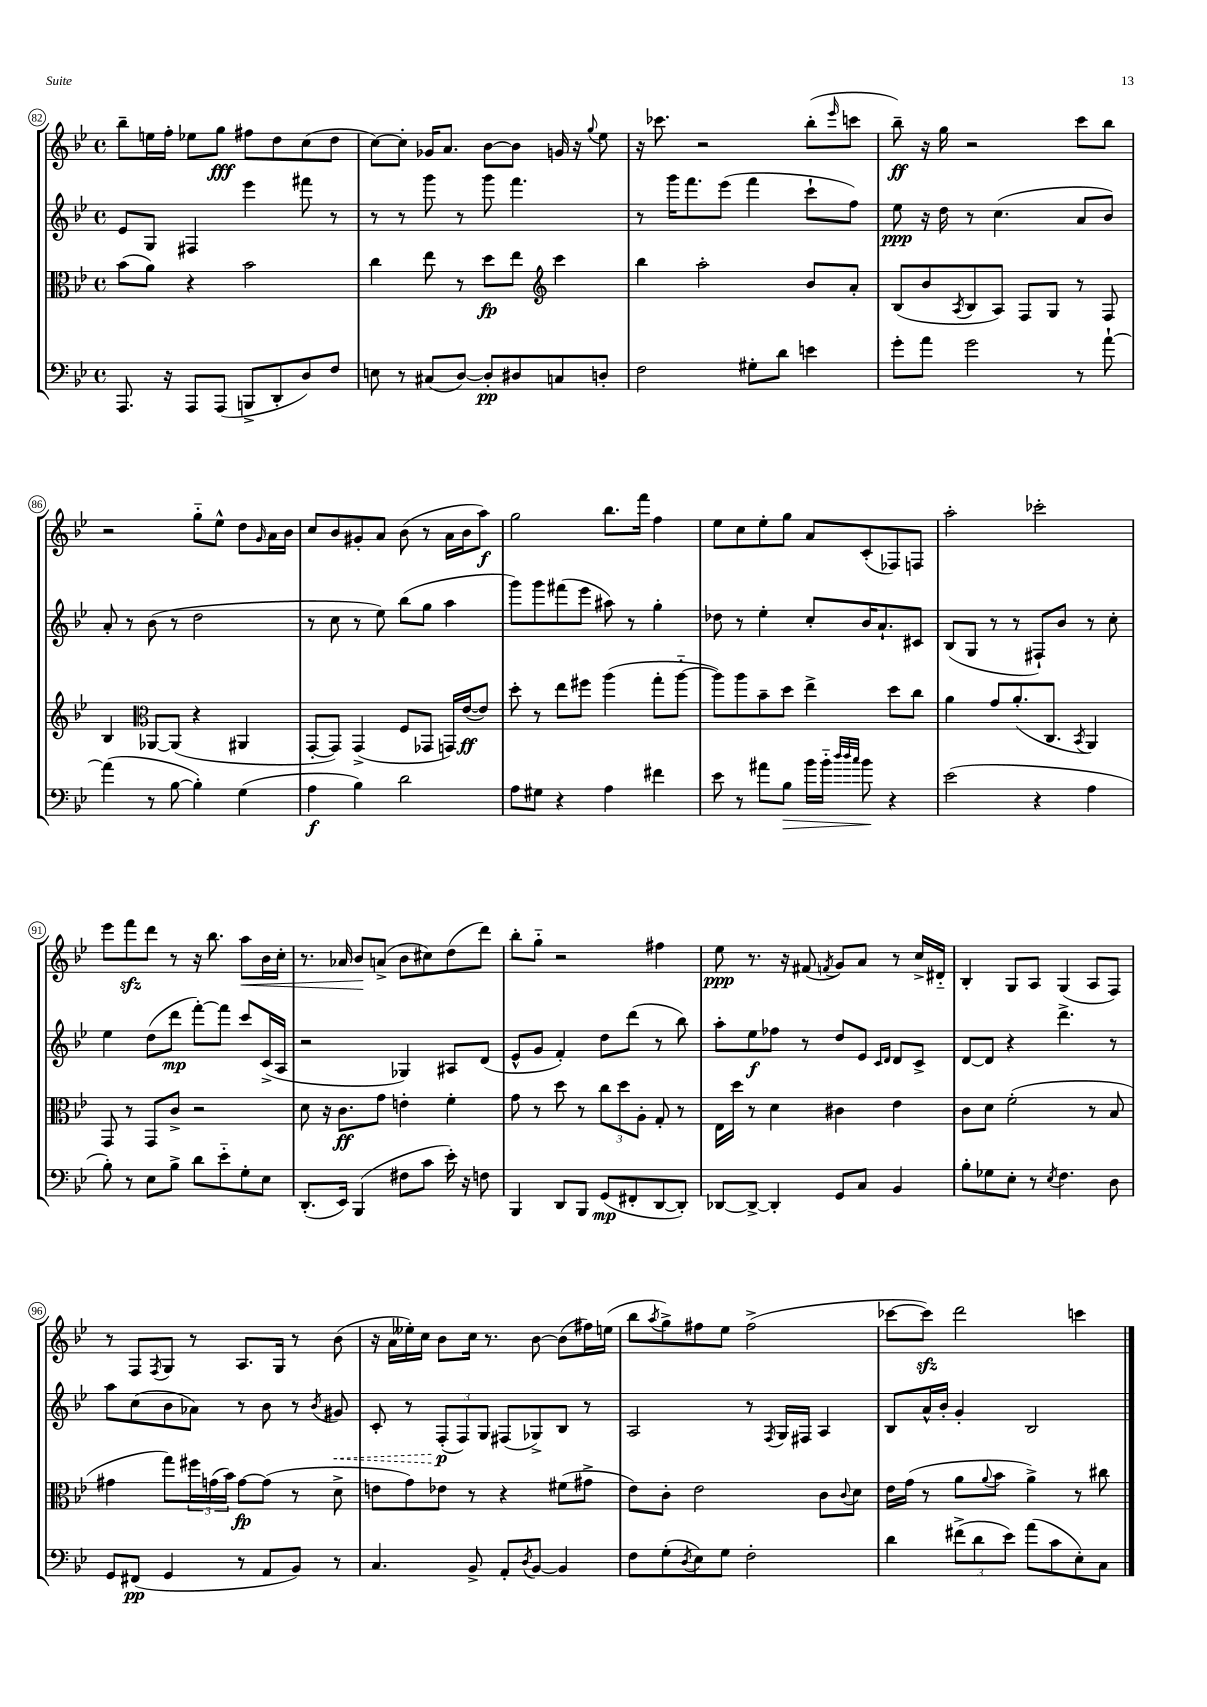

**kern	**dynam	**kern	**dynam	**kern	**dynam	**kern	**dynam
*part4	*part4	*part3	*part3	*part2	*part2	*part1	*part1
*staff4	*staff4	*staff3	*staff3	*staff2	*staff2	*staff1	*staff1
*clefF4	*	*clefC3	*	*clefG2	*	*clefG2	*
*k[b-e-]	*	*k[b-e-]	*	*k[b-e-]	*	*k[b-e-]	*
*M4/4	*	*M4/4	*	*M4/4	*	*M4/4	*
*met(c)	*	*met(c)	*	*met(c)	*	*met(c)	*
=82	=82	=82	=82	=82	=82	=82	=82
8.AAA/	.	(8b-\L	.	8e-/L	.	8bb-~\L	.
.	.	8a\J)	.	8G/J	.	16een\L	.
16r	.	.	.	.	.	16ff'\JJ	.
8AAA/L	.	4r	.	4F#X/	.	8ee-X\L	.
(8AAA/J	.	.	.	.	.	8gg\J	fff
8BBBn^/L	.	2b-\	.	4eee-\	.	8ff#X\L	.
8DD'/	.	.	.	.	.	8dd\	.
8D/)	.	.	.	8fff#X\	.	(8cc\	.
8F/J	.	.	.	8r	.	8dd\J	.
=83	=83	=83	=83	=83	=83	=83	=83
8En\	.	4cc\	.	8r	.	[8cc\L)	.
8r	.	.	.	8r	.	8cc'\J]	.
(8C#X/L	.	8ee-\	.	8ggg\	.	16g-X/KL	.
.	.	.	.	.	.	8.a/J	.
[8D/J)	.	8r	.	8r	.	.	.
8D'/L]	pp	8dd\L	fp	8ggg\	.	[8b-\L	.
8D#X/	.	8ee-\J	.	4.fff\	.	8b-\J]	.
*	*	*clefG2	*	*	*	*	*
8Cn/	.	4ccc\	.	.	.	16gn/	.
.	.	.	.	.	.	16r	.
.	.	.	.	.	.	8qqgg/	.
8Dn'/J	.	.	.	.	.	8ee-\	.
=84	=84	=84	=84	=84	=84	=84	=84
2F\	.	4bb-\	.	8r	.	16r	.
.	.	.	.	.	.	8.ccc-X\	.
.	.	.	.	16ggg\KL	.	.	.
.	.	.	.	8.fff\	.	.	.
.	.	2aa'\	.	.	.	2r	.
.	.	.	.	(8eee-\J	.	.	.
8G#X'\L	.	.	.	4fff\	.	.	.
8d\J	.	.	.	.	.	.	.
4en\	.	8b-/L	.	8ccc`\L	.	(8bb-'\L	.
.	.	.	.	.	.	16qqeee-/	.
.	.	8a'/J	.	8ff\J)	.	8cccn\J	.
=85	=85	=85	=85	=85	=85	=85	=85
8g'\L	.	(8B-/L	.	8ee-\	ppp	8bb-~\)	ff
8a\J	.	8b-/	.	16r	.	16r	.
.	.	.	.	16dd\	.	16gg\	.
.	.	8qA/	.	.	.	.	.
2g\	.	8B-/	.	8r	.	2r	.
.	.	8A/J)	.	(4.cc\	.	.	.
.	.	8F/L	.	.	.	.	.
.	.	8G/J	.	.	.	.	.
8r	.	8r	.	8a/L	.	8ccc\L	.
[8a`\	.	8F/	.	8b-/J)	.	8bb-\J	.
!!LO:LB:g=z
=86	=86	=86	=86	=86	=86	=86	=86
(4a\]	.	4B-/	.	8a'/	.	2r	.
.	.	.	.	8r	.	.	.
*	*	*clefC3	*	*	*	*	*
8r	.	[8AA-X/L	.	(8b-\	.	.	.
[8B-\	.	(8AA-/J]	.	8r	.	.	.
4B-'\])	.	4r	.	2dd\	.	8gg\L	.
.	.	.	.	.	.	8ee-^^\J	.
(4G\	.	4AA#X/	.	.	.	8dd\L	.
.	.	.	.	.	.	16qqg/	.
.	.	.	.	.	.	16a\L	.
.	.	.	.	.	.	16b-\JJ	.
=87	=87	=87	=87	=87	=87	=87	=87
4A\	f	[8GG'/L	.	8r	.	8cc/L	.
.	.	8GG/J])	.	8cc\	.	8b-/	.
4B-\)	.	(4GG^/	.	8r	.	8g#X'/	.
.	.	.	.	8ee-\)	.	8a/J	.
2d\	.	8F/L	.	(8bb-\L	.	(8b-\	.
.	.	8GG-X/J	.	8gg\J	.	8r	.
.	.	16GGn/LL)	.	4aa\	.	16a\LL	.
.	.	([16e-/J	ff	.	.	16b-\J	.
.	.	8e-/J])	.	.	.	8aa\J)	f
=88	=88	=88	=88	=88	=88	=88	=88
8A\L	.	8dd'\	.	8ggg\L)	.	2gg\	.
8G#X\J	.	8r	.	8ggg\	.	.	.
4r	.	8ee-\L	.	(8fff#X\	.	.	.
.	.	8ff#X\J	.	8eee-\J	.	.	.
4A\	.	(4aa\	.	8aa#X\)	.	8.bb-\L	.
.	.	.	.	8r	.	.	.
.	.	.	.	.	.	16fff\Jk	.
4f#X\	.	8gg'\L	.	4gg'\	.	4ff\	.
.	.	[8aa\J	.	.	.	.	.
=89	=89	=89	=89	=89	=89	=89	=89
8e-\	.	8aa\L])	.	8dd-X\	.	8ee-\L	.
8r	.	8aa\	.	8r	.	8cc\	.
8a#X\L	.	8b-~\	.	4ee-'\	.	8ee-'\	.
!	!LO:HP:b	!	!	!	!	!	!
8B-\J	>	8dd\J	.	.	.	8gg\J	.
16b-\LL	.	4ee-^\	.	8cc'/L	.	8a/L	.
16b-\JJ	.	.	.	.	.	.	.
32qqdd/LLL	.	.	.	.	.	.	.
32qqdd/	.	.	.	.	.	.	.
32qqcc/JJJ	.	.	.	.	.	.	.
8b-\	.	.	.	16b-/K	.	(8c'/	.
.	.	.	.	8.a`/	.	.	.
4r	]	8dd\L	.	.	.	8F-X/)	.
.	.	8cc\J	.	8c#X/J	.	8Fn/J	.
=90	=90	=90	=90	=90	=90	=90	=90
(2e-\	.	4a\	.	(8B-/L	.	2aa'\	.
.	.	.	.	8G/J	.	.	.
.	.	8g/L	.	8r	.	.	.
.	.	(8.a'/	.	8r	.	.	.
4r	.	.	.	8F#X`/L)	.	2ccc-X'\	.
.	.	8.C/J	.	.	.	.	.
.	.	.	.	8b-/J	.	.	.
.	.	8qBB-/	.	.	.	.	.
4A\	.	4AA/)	.	8r	.	.	.
.	.	.	.	8cc'\	.	.	.
!!LO:LB:g=z
=91	=91	=91	=91	=91	=91	=91	=91
8B-'\)	.	8GG/	.	4ee-\	.	8eee-\L	.
8r	.	8r	.	.	.	8fffzz\	.
8E-\L	.	8GG/L	.	(8dd\L	.	8ddd\J	.
8B-^\J	.	8c^/J	.	8ddd\J	mp	8r	.
8d\L	.	2r	.	[8fff'\L)	.	16r	.
.	.	.	.	.	.	8.bb-\	.
8e-\	.	.	.	8fff\J]	.	.	.
!	!	!	!	!	!	!	!LO:HP:b
8G'\	.	.	.	8ccc/L	.	8aa\L	<
8E-\J	.	.	.	(16c^/L	.	16b-\L	.
.	.	.	.	16A/JJ	.	16cc'\JJ	.
=92	=92	=92	=92	=92	=92	=92	=92
(8.DD'/L	.	8d\	.	2r	.	8.r	.
.	.	16r	.	.	.	.	.
16EE-/Jk)	.	8.c\L	ff	.	.	16a-X/	.
(4BBB-/	.	.	.	.	.	8b-/L	.
.	.	8g\J	.	.	.	(8an^/J	[
8F#X\L	.	4en'\	.	4G-X/)	.	8b-\L	.
8c\J	.	.	.	.	.	8cc#X\)	.
16e-'\)	.	4f'\	.	8A#X/L	.	(8dd\	.
16r	.	.	.	.	.	.	.
8Fn\	.	.	.	(8d/J	.	8ddd\J)	.
=93	=93	=93	=93	=93	=93	=93	=93
4BBB-/	.	8g\	.	8e-^^/L	.	8bb-'\L	.
.	.	8r	.	8g/J	.	8gg\J	.
8DD/L	.	8dd\	.	4f'/)	.	2r	.
8BBB-/J	.	8r	.	.	.	.	.
(8GG/L	mp	12cc\L	.	8dd\L	.	.	.
.	.	12dd\	.	.	.	.	.
8FF#X'/	.	.	.	(8ddd\J	.	.	.
.	.	12A'\J	.	.	.	.	.
[8DD/	.	8G'/	.	8r	.	4ff#X\	.
8DD'/J])	.	8r	.	8bb-\)	.	.	.
=94	=94	=94	=94	=94	=94	=94	=94
[8DD-X/L	.	16E-\LL	.	8aa'\L	.	8ee-\	ppp
.	.	16dd\JJ	.	.	.	.	.
8DD-^/J_	.	8r	.	8ee-\	f	8.r	.
4DD-'/]	.	4d\	.	8ff-X\J	.	.	.
.	.	.	.	.	.	16r	.
.	.	.	.	8r	.	(8f#X/	.
.	.	.	.	.	.	8qfn/	.
8GG/L	.	4c#X\	.	8dd/L	.	8g/L)	.
8C/J	.	.	.	8e-/J	.	8a/J	.
.	.	.	.	16qqc/LL	.	.	.
.	.	.	.	16qqd/JJ	.	.	.
4BB-/	.	4e-\	.	8d/L	.	8r	.
.	.	.	.	8c^/J	.	16cc^/LL	.
.	.	.	.	.	.	16d#X/JJ	.
=95	=95	=95	=95	=95	=95	=95	=95
8B-'\L	.	8c\L	.	[8d/L	.	4B-'/	.
8G-X\	.	8d\J	.	8d/J]	.	.	.
8E-'\J	.	(2f'\	.	4r	.	8G/L	.
8r	.	.	.	.	.	8A/J	.
8qE-/	.	.	.	.	.	.	.
4.F\	.	.	.	4.ddd^\	.	(4G/	.
.	.	8r	.	.	.	8A/L	.
8D\	.	8B-/	.	8r	.	8F/J)	.
!!LO:LB:g=z
=96	=96	=96	=96	=96	=96	=96	=96
8GG/L	.	4g#X\	.	8aa\L	.	8r	.
(8FF#X/J	pp	.	.	(8cc\	.	8F/L	.
.	.	.	.	.	.	8qF/	.
4GG/	.	8gg\L)	.	8b-\	.	8G/J	.
.	.	24ff#X\L	.	8a-X\J)	.	8r	.
.	.	(24gn\	.	.	.	.	.
.	.	24b-\JJ)	.	.	.	.	.
8r	.	[8g\L	fp	8r	.	8.A/L	.
8AA/L	.	(8g\J]	.	8b-\	.	.	.
.	.	.	.	.	.	16G/Jk	.
8BB-/J)	.	8r	.	8r	.	8r	.
.	.	.	.	8qb-/	.	.	.
!	!	!	!	!	!LO:HP:b	!	!
8r	.	8d^\	.	8g#X/	<	(8b-\	.
=97	=97	=97	=97	=97	=97	=97	=97
4.C/	.	8en\L	.	8c'/	.	16r	.
.	.	.	.	.	.	16a\LL	.
.	.	8g\)	.	8r	.	16ee--X'\)	.
.	.	.	.	.	.	16cc\JJ	.
.	.	8e-X\J	.	(12F'/L	p	8b-\L	.
.	.	.	.	12F/)	[	.	.
8BB-^/	.	8r	.	.	.	16cc\Jk	.
.	.	.	.	12G/J	.	.	.
.	.	.	.	.	.	8.r	.
8AA'/L	.	4r	.	(8F#X/L	.	.	.
8qD/	.	.	.	.	.	.	.
[8BB-/J	.	.	.	8G-X^/)	.	[8b-\	.
4BB-/]	.	(8f#X\L	.	8B-/J	.	(8b-\L]	.
.	.	8g#X^\J	.	8r	.	16ff#X\L)	.
.	.	.	.	.	.	(16een\JJ	.
=98	=98	=98	=98	=98	=98	=98	=98
8F\L	.	8e-\L)	.	2A/	.	8bb-\L	.
.	.	.	.	.	.	8qaa/	.
(8G'\	.	8c'\J	.	.	.	8gg^\)	.
8qD/	.	.	.	.	.	.	.
8E-\)	.	2e-\	.	.	.	8ff#X\	.
8G\J	.	.	.	.	.	8ee-\J	.
2F'\	.	.	.	8r	.	(2ff#^\	.
.	.	.	.	8qF/	.	.	.
.	.	.	.	16G/LL	.	.	.
.	.	.	.	16F#X/JJ	.	.	.
.	.	8c\L	.	4A/	.	.	.
.	.	8qqc/	.	.	.	.	.
.	.	8d\J	.	.	.	.	.
=99	=99	=99	=99	=99	=99	=99	=99
4d\	.	16e-\LL	.	8B-/L	.	[8ccc-X\L	.
.	.	(16g\JJ	.	.	.	.	.
.	.	8r	.	16a^^/L	.	8ccc-zz\J])	.
.	.	.	.	16b-'/JJ	.	.	.
(12f#X^\L	.	8a\L	.	4g'/	.	2ddd\	.
12d\	.	.	.	.	.	.	.
.	.	8qqa/	.	.	.	.	.
.	.	8b-\J	.	.	.	.	.
12e-\J)	.	.	.	.	.	.	.
(8a\L	.	4a^\)	.	2B-/	.	.	.
8c\	.	.	.	.	.	.	.
8E-'\)	.	8r	.	.	.	4cccn\	.
8C\J	.	8cc#X\	.	.	.	.	.
==	==	==	==	==	==	==	==
*-	*-	*-	*-	*-	*-	*-	*-
